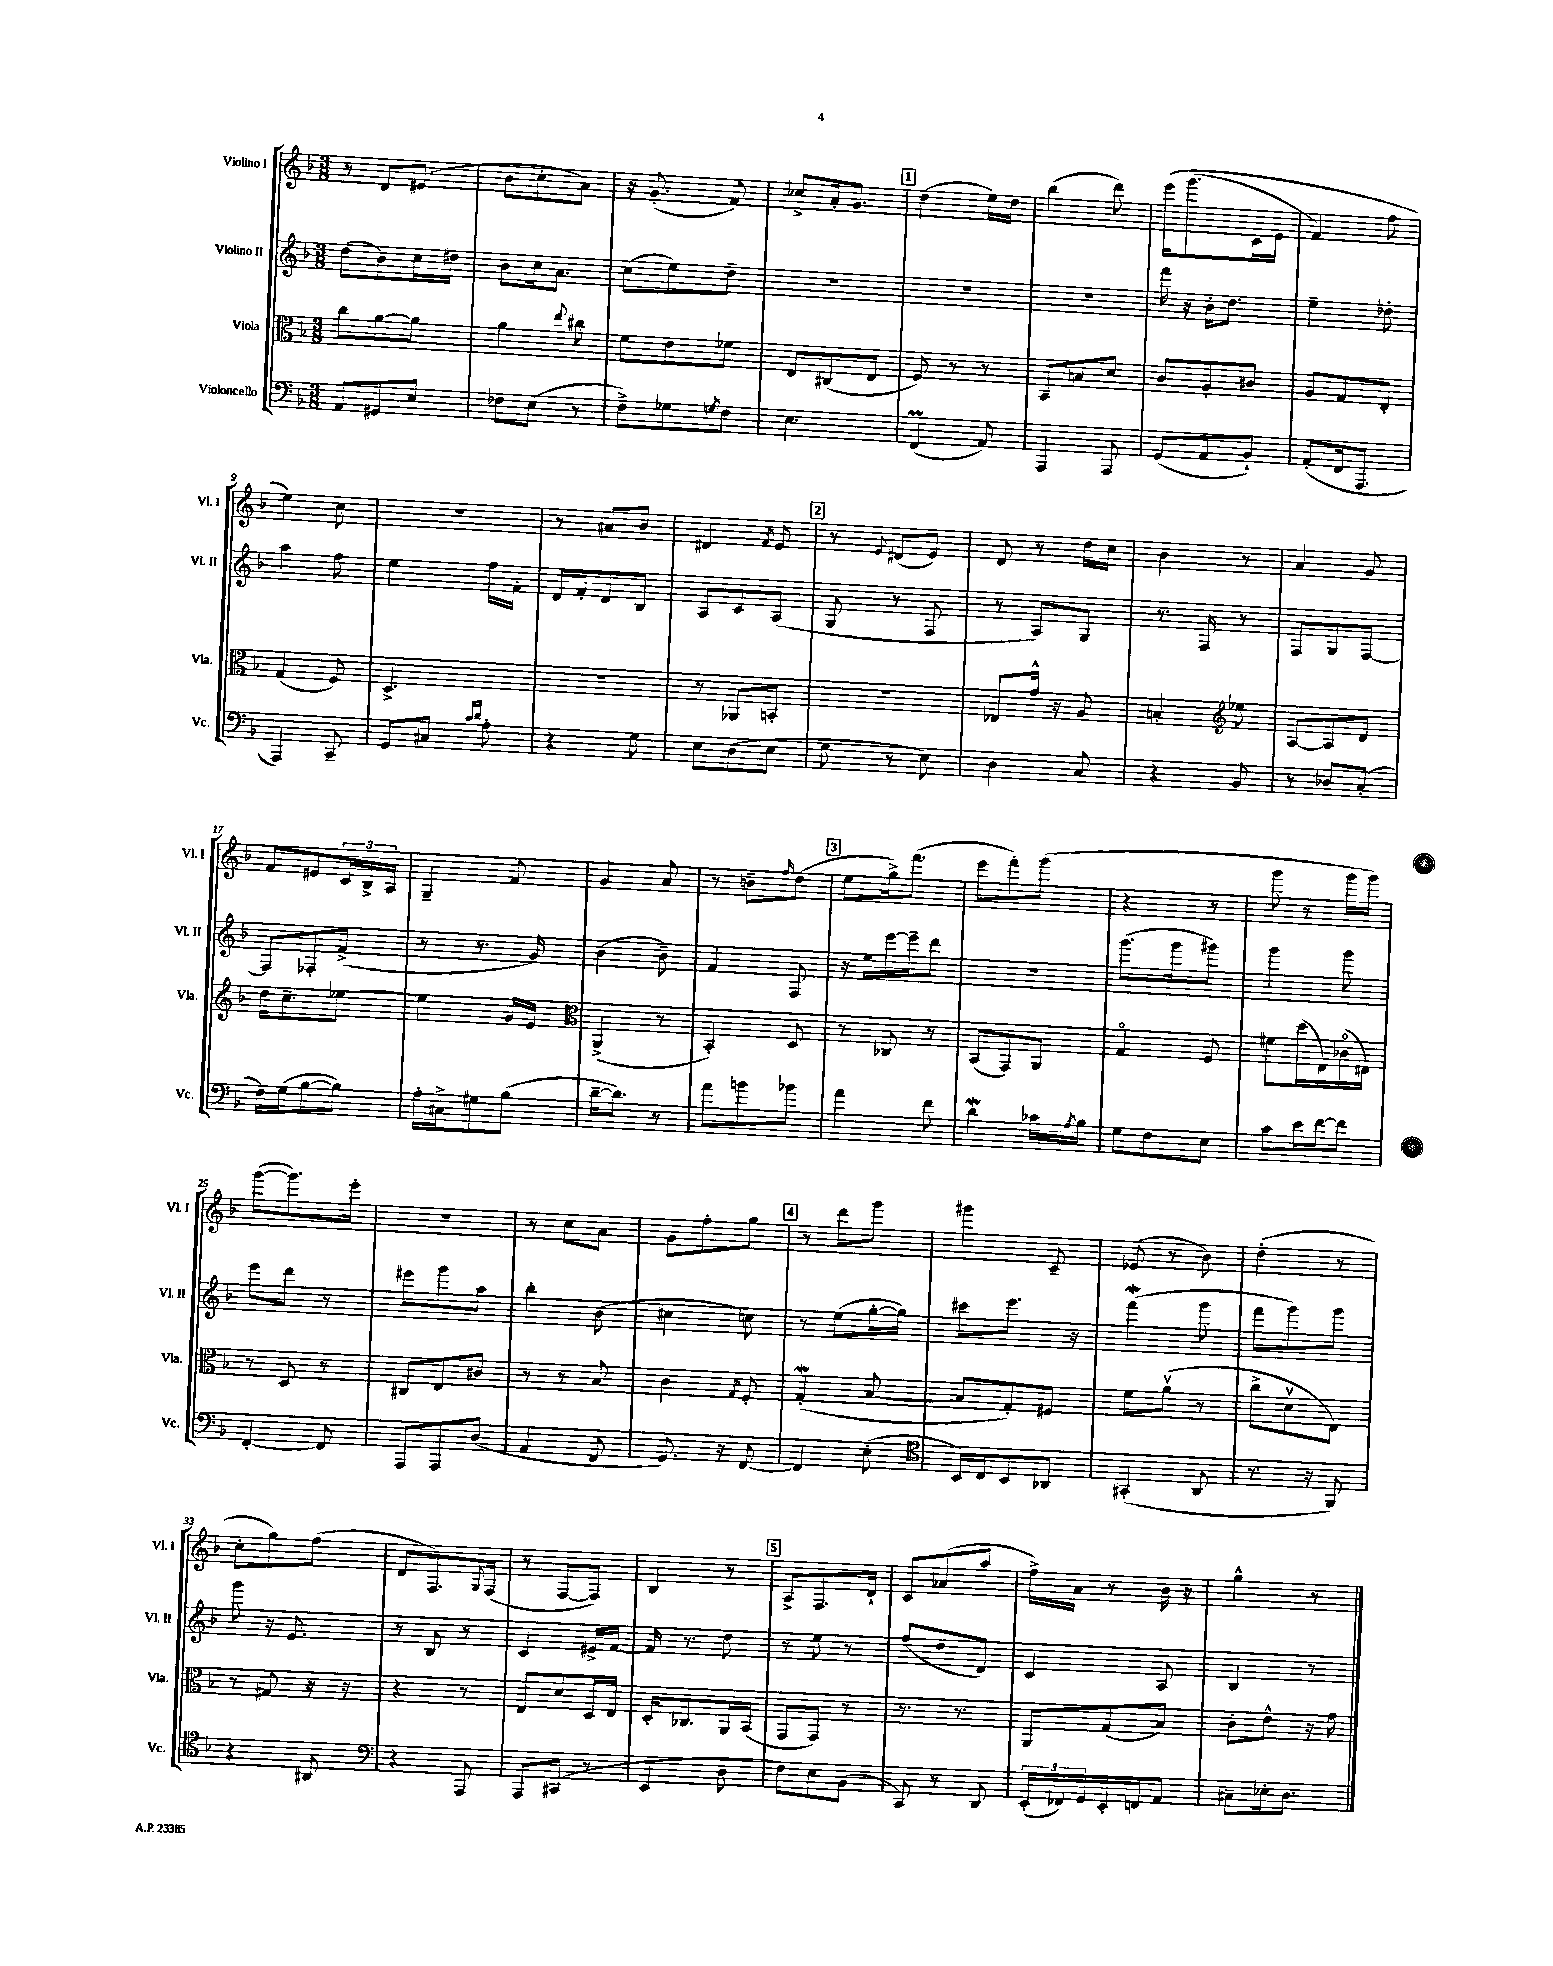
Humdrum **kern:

**kern	**kern	**kern	**kern
*staff4	*staff3	*staff2	*staff1
*clefF4	*clefC3	*clefG2	*clefG2
*k[b-]	*k[b-]	*k[b-]	*k[b-]
*M3/8	*M3/8	*M3/8	*M3/8
8AA/L	8cc\L	(8dd\L	8r
8GG#/	[8a\	8b-\)	8d/L
8E/J	8a\]J	16cc\L	(8e#/J
.	.	16dd#\JJ	.
=	=	=	=
8F-\L	4a\	8b-\L	8b-\L
(8E\J	.	16cc\k	8cc'\
.	.	8.a\J	.
.	8qqee/	.	.
8r	8cc#\	.	8a\J)
=	=	=	=
8F^\L)	8f\L	(8cc\L	16r
.	.	.	(8.g'/
8G-\	8e\	8ee\)	.
8qG/	.	.	.
8F\J	8f-\J	8dd~\J	8f/)
=	=	=	=
4.E\	8E/L	4.r	8cc-^/L
.	(8C#/	.	16a'/k
.	.	.	8.g/J
.	8E/J	.	.
=	=	=	=
(4FF/	8F/)	4.r	(4dd\
.	8r	.	.
8AA/)	8r	.	16ee\LL)
.	.	.	16dd\JJ
=	=	=	=
4AAA/	8BB-/L	4.r	(4bb-\
.	8B/	.	.
8AAA/	8d/J	.	8ddd\)
=	=	=	=
(8GG/L	8c/L	16fff\	&(16eee\LK
.	.	16r	(8.ggg\
8AA/	8A'/	16b-'\LK	.
.	.	8.dd\J	.
8BB-`/J)	8c#/J	.	16c\L
.	.	.	16e\JJ
=	=	=	=
(8AA'/L	8A/L	4ee~\	4f/)
16FF/k	8G/	.	.
8.AAA/J	.	.	.
.	8E'/J	8dd-'\	8ff\
=	=	=	=
4AAA/)	(4G/	4aa\	4ee\&)
8CC~/	8F/)	8ff\	8cc\
=	=	=	=
8GG/L	4.D^/	4ee\	4.r
8C#/J	.	.	.
16qqc/LL	.	.	.
16qqd/JJ	.	.	.
8A'\	.	16ff\LL	.
.	.	16f'\JJ	.
=	=	=	=
4r	4.r	16d/LL	8r
.	.	16f'/J	.
.	.	8d/	8a#/L
8G\	.	8B-/J	8b-/J
=	=	=	=
8E\L	8r	8A/L	4d#/
(8D\	8AA-/L	8c/	.
.	.	.	8qf/
8E\J	8BB'/J	(8A/J	8e/
=	=	=	=
8G\	4.r	8G/	8r
.	.	.	8qqe/
8r	.	8r	(8d#/L
8E\)	.	8F/	8e/J)
=	=	=	=
4D\	8E-/L	8r	8d/
.	16g^^/Jk	8A/L)	8r
.	16r	.	.
8C/	8A/	8G/J	16dd\LL
.	.	.	16cc\JJ
=	=	=	=
4r	4B'/	8.r	4b-\
.	.	16F/	.
*	*clefG2	*	*
8BB-/	8ee-\	8r	8r
=	=	=	=
8r	[8A/L	8F/L	4a/
8D-/L	8A/]	8G/	.
(8C'/J	8d/J	[8F/J	8g/
=	=	=	=
16F\LL)	16dd\LK	8F/]L	8f/L
(16G\J	8.cc~\	.	.
[8B-\	.	8F-'/	8e#/
8B-\]J)	[8ee-\J	(8f^/J	24c/L
.	.	.	24B-^/
.	.	.	24A/JJ
=	=	=	=
16A'\LL	4ee-\]	8r	4G~/
16C#^\J	.	.	.
8G#\	.	8.r	.
(8B-\J	16g/LL	.	8f/
.	16e/JJ	16g/)	.
=	=	=	=
*	*clefC3	*	*
[16d~\LK	(4AA^/	(4b-\	4g/
8.d\]J)	.	.	.
8r	8r	8b-~\)	8a/
=	=	=	=
8a\L	4BB-'/)	4f/	8r
8b\	.	.	8b~\L
.	.	.	16qqff/
8b-\J	8D/	8F/	(8dd\J
=	=	=	=
4a\	8r	16r	8ee\L
.	.	16ee\LL	.
.	8C-/	[16eee\	16gg^\k)
.	.	16eee~\]J	(8.fff\J
8f\	8r	8ddd\J	.
=	=	=	=
4d\	(8BB-/L	4.r	8eee\L
.	8GG/)	.	8fff'\)
16c-\LL	8AA/J	.	(8ggg\J
8qA/	.	.	.
16B-\JJ	.	.	.
=	=	=	=
8G\L	4Go/	(8.ggg\L	4r
8F\	.	.	.
.	.	16ggg\k	.
8E\J	8F/	8ggg#\J)	8r
=	=	=	=
8c\L	8f#\L	4ggg\	8ggg\
16e\L	(16dd\L	.	8r
[16f\J	16E\)	.	.
8f\]J	(16c-o\	8ggg\	16ggg\LL
.	16E#\JJ)	.	16ggg\JJ)
=	=	=	=
[4FF'/	8r	8eee\L	([8ggg\L
.	8D/	8ddd\J	8.ggg\])
8FF/]	8r	8r	.
.	.	.	16eee'\Jk
=	=	=	=
8AAA/L	8C#/L	8eee#\L	4.r
8AAA/	8E/	8ggg\	.
(8D/J	8c#/J	8aa\J	.
=	=	=	=
4AA/	8r	4bb-'\	8r
.	8r	.	8cc\L
8FF/	8B-/	(8b-\	8a\J
=	=	=	=
8.GG/)	4c\	4cc#\	8g\L
.	.	.	8ff'\
16r	.	.	.
.	8qG/	.	.
[8FF/	8F'/	8cc\)	8gg\J
=	=	=	=
4FF/]	(4G'/	8r	8r
.	.	(8ee\L	8ddd\L
(8E'\	[8B-/	[16gg'\L	8ggg\J
.	.	16gg\]JJ)	.
=	=	=	=
*clefC4	*	*	*
16BB-/LL)	8B-/]L	8ccc#\L	4ggg#\
16C/J	.	.	.
8BB-/	8G'/)	8.eee\J	.
8AA-/J	8F#/J	.	8c~/
.	.	16r	.
=	=	=	=
(4GG#'/	8f\L	(4fff\	(8e-/
.	(8av\J	.	8r
8AA/	8r	8ggg\	8b-\)
=	=	=	=
8.r	8cc^\L	8fff\L	(4dd'\
.	8dv\	8ggg\)	.
16r	.	.	.
8FF/)	8E\J)	8ggg\J	8r
=	=	=	=
4r	8r	8ggg\	8cc'\L
.	8G#/	16r	8gg\)
.	.	8.e/	.
8AA#/	16r	.	(8ff\J
.	16r	.	.
=	=	=	=
*clefF4	*	*	*
4r	4r	8r	8d/L
.	.	8B-/	8.F/)
8AAA/	8r	8r	.
.	.	.	8qqG/
.	.	.	(16F/Jk
=	=	=	=
8AAA/L	8E/L	4c/	8r
(8CC#/J	8d/	.	[8F/L
8r	16D/L	16e#^/LL	8F/]J)
.	16E/JJ	[16f/JJ	.
=	=	=	=
4EE/	16D'/LK	16f/]	4B-/
.	8.C-/	8.r	.
8D\	16AA/L	8dd\	8r
.	(16BB-/JJ	.	.
=	=	=	=
8F\L)	8GG/L	8r	8A^/L
8E\	8GG/J)	8ee\	8.F/
(8BB-\J	8r	8r	.
.	.	.	16d`/Jk
=	=	=	=
8CC/)	8.r	(8ff/L	8c/L
8r	.	8dd/	(8a-/
.	8.r	.	.
8DD/	.	8d/J)	8aa/J
=	=	=	=
(24EE'/LL	8AA/L	4c/	16ff^\LL)
24FF-/)	.	.	.
.	.	.	16a\JJ
24GG/	.	.	.
16EE'/	(8G/	.	8r
16FF/J	.	.	.
8AA/J	8B-/J)	8A/	16b-\
.	.	.	16r
=	=	=	=
8C#~\L	8c'\L	4B-/	4gg^^\
16E-'\k	8e^^\J	.	.
8.D\J	.	.	.
.	16r	8r	8r
.	16g\	.	.
==	==	==	==
*-	*-	*-	*-
